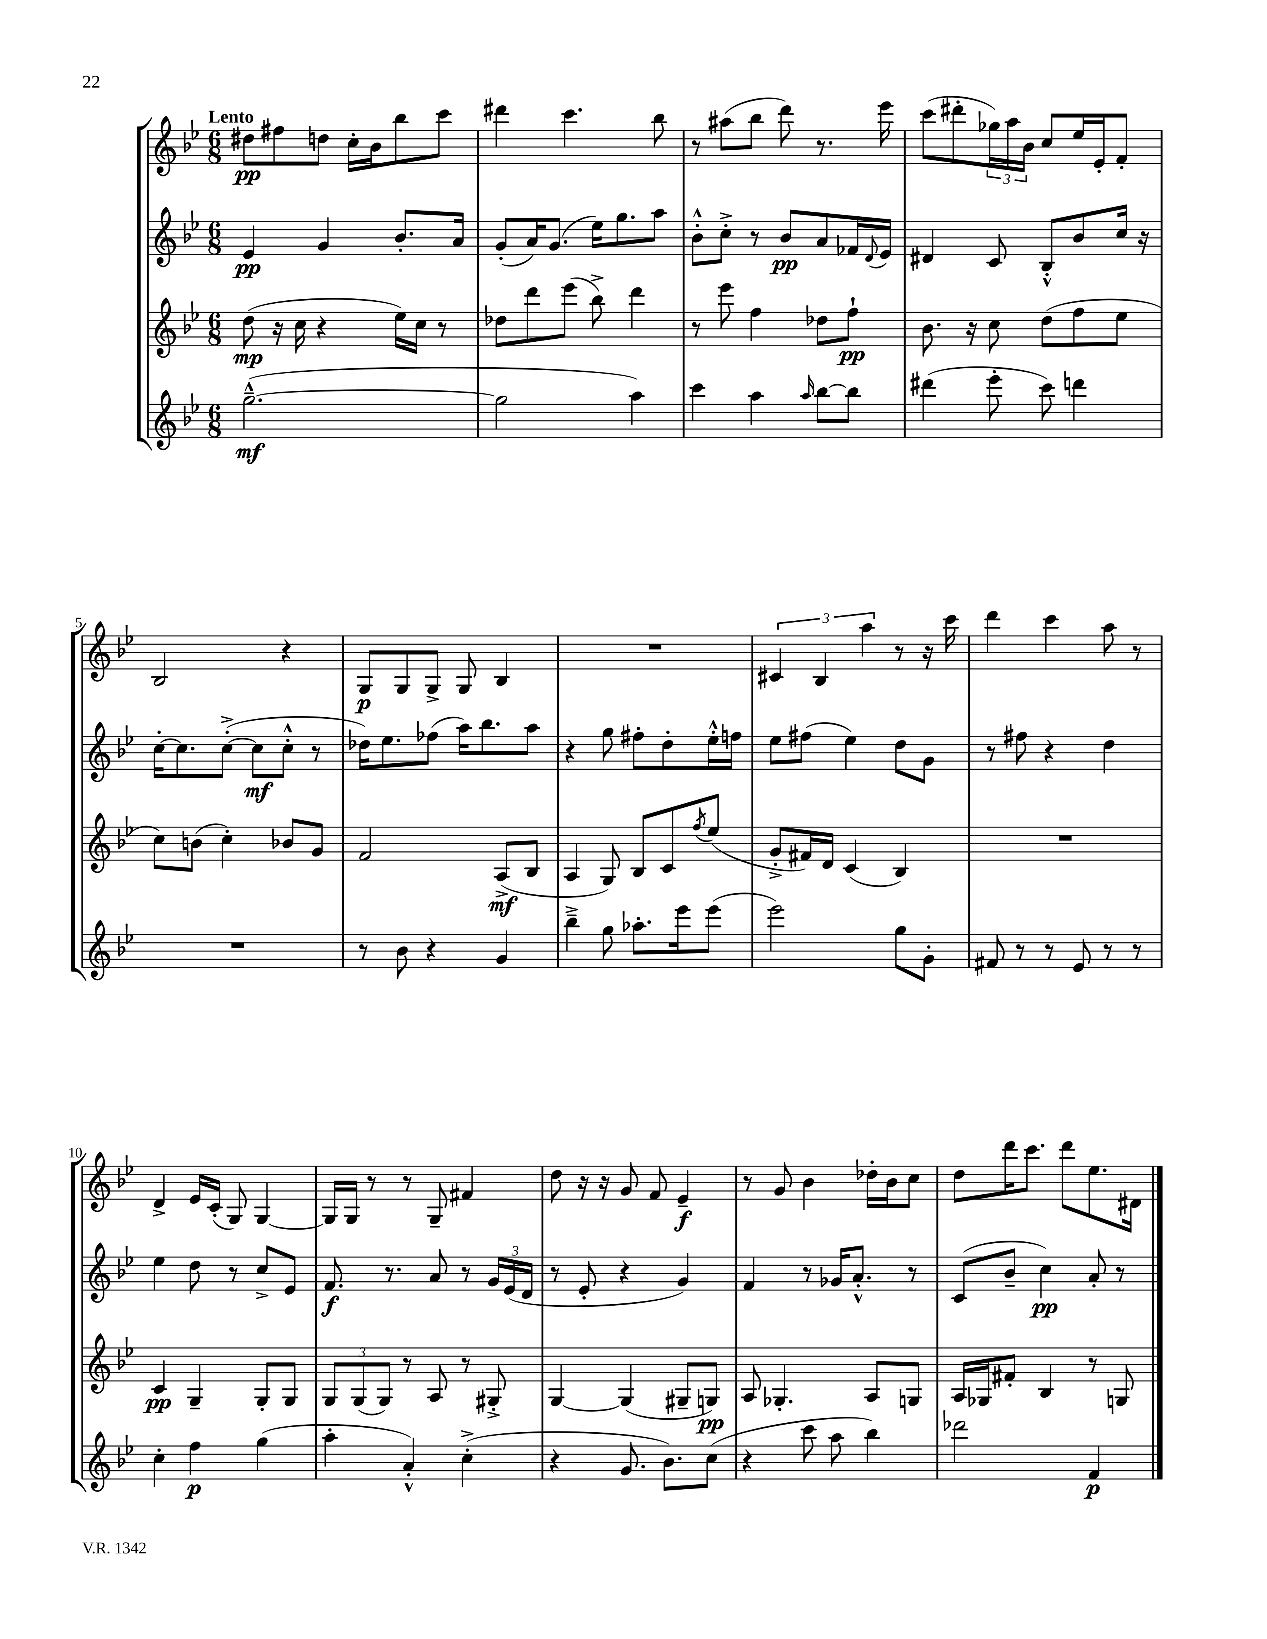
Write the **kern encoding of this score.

**kern	**dynam	**kern	**dynam	**kern	**dynam	**kern	**dynam
*part4	*part4	*part3	*part3	*part2	*part2	*part1	*part1
*staff4	*staff4	*staff3	*staff3	*staff2	*staff2	*staff1	*staff1
*clefG2	*	*clefG2	*	*clefG2	*	*clefG2	*
*k[b-e-]	*	*k[b-e-]	*	*k[b-e-]	*	*k[b-e-]	*
*M6/8	*	*M6/8	*	*M6/8	*	*M6/8	*
=1	=1	=1	=1	=1	=1	=1	=1
!	!	!	!	!	!	!LO:TX:a:B:t=Lento	!
([2.gg~^^\	mf	(8dd\	mp	4e-/	pp	8dd#X\L	pp
.	.	16r	.	.	.	8ff#X\	.
.	.	16cc\	.	.	.	.	.
.	.	4r	.	4g/	.	8ddn\J	.
.	.	.	.	.	.	16cc'\LL	.
.	.	.	.	.	.	16b-\J	.
.	.	16ee-\LL)	.	8.b-'/L	.	8bb-\	.
.	.	16cc\JJ	.	.	.	.	.
.	.	8r	.	.	.	8ccc\J	.
.	.	.	.	16a/Jk	.	.	.
=2	=2	=2	=2	=2	=2	=2	=2
2gg\]	.	8dd-X\L	.	(8g'/L	.	4ddd#X\	.
.	.	8ddd\	.	16a/K)	.	.	.
.	.	.	.	(8.g/J	.	.	.
.	.	(8eee-\J	.	.	.	4.ccc\	.
.	.	8bb-^\)	.	16ee-\KL)	.	.	.
.	.	.	.	8.gg\	.	.	.
4aa\)	.	4ddd\	.	.	.	.	.
.	.	.	.	8aa\J	.	8bb-\	.
=3	=3	=3	=3	=3	=3	=3	=3
4ccc\	.	8r	.	8b-'^^\L	.	8r	.
.	.	8eee-\	.	8cc'^\J	.	(8aa#X\L	.
4aa\	.	4ff\	.	8r	.	8bb-\J	.
.	.	.	.	8b-/L	pp	8ddd\)	.
16qqaa/	.	.	.	.	.	.	.
[8bb-\L	.	8dd-X\L	.	8a/	.	8.r	.
8bb-\J]	.	8ff`\J	pp	16f-X/L	.	.	.
.	.	.	.	8qqd/	.	.	.
.	.	.	.	16e-/JJ	.	16eee-\	.
=4	=4	=4	=4	=4	=4	=4	=4
(4ddd#X\	.	8.b-\	.	4d#X/	.	(8ccc\L	.
.	.	.	.	.	.	8ddd#X'\	.
.	.	16r	.	.	.	.	.
8eee-'\	.	8cc\	.	8c/	.	24gg-X\L)	.
.	.	.	.	.	.	24aa\	.
.	.	.	.	.	.	24b-\JJ	.
8ccc\)	.	(8dd\L	.	8B-'^^/L	.	8cc/L	.
4dddn\	.	8ff\	.	8b-/	.	16ee-/L	.
.	.	.	.	.	.	16e-'/J	.
.	.	8ee-\J	.	16cc/Jk	.	8f'/J	.
.	.	.	.	16r	.	.	.
!!LO:LB:g=z
=5	=5	=5	=5	=5	=5	=5	=5
2.r	.	8cc\L)	.	[16cc'\KL	.	2B-/	.
.	.	.	.	8.cc\]	.	.	.
.	.	(8bn\J	.	.	.	.	.
.	.	4cc'\)	.	([8cc'^\J	.	.	.
.	.	.	.	8cc\L]	mf	.	.
.	.	8b-X/L	.	8cc'^^\J	.	4r	.
.	.	8g/J	.	8r	.	.	.
=6	=6	=6	=6	=6	=6	=6	=6
8r	.	2f/	.	16dd-X\KL)	.	8G/L	p
.	.	.	.	8.ee-\	.	.	.
8b-\	.	.	.	.	.	8G/	.
4r	.	.	.	(8ff-X\J	.	8G^/J	.
.	.	.	.	16aa\KL)	.	8G/	.
.	.	.	.	8.bb-\	.	.	.
4g/	.	(8A^/L	mf	.	.	4B-/	.
.	.	8B-/J	.	8aa\J	.	.	.
=7	=7	=7	=7	=7	=7	=7	=7
4bb-~^\	.	4A/	.	4r	.	2.r	.
8gg\	.	8G/)	.	8gg\	.	.	.
8.aa-X'\L	.	8B-/L	.	8ff#X'\L	.	.	.
.	.	8c/	.	8dd'\	.	.	.
16eee-\k	.	.	.	.	.	.	.
.	.	8qff/	.	.	.	.	.
(8eee-\J	.	(8ee-/J	.	16ee-'^^\L	.	.	.
.	.	.	.	16ffn\JJ	.	.	.
=8	=8	=8	=8	=8	=8	=8	=8
2eee-\)	.	8g'^/L	.	8ee-\L	.	6c#X/	.
.	.	16f#X/L)	.	(8ff#X\J	.	.	.
.	.	.	.	.	.	6B-/	.
.	.	16d/JJ	.	.	.	.	.
.	.	(4c/	.	4ee-\)	.	.	.
.	.	.	.	.	.	6aa\	.
8gg\L	.	4B-/)	.	8dd\L	.	8r	.
8g'\J	.	.	.	8g\J	.	16r	.
.	.	.	.	.	.	16ccc\	.
=9	=9	=9	=9	=9	=9	=9	=9
8f#X/	.	2.r	.	8r	.	4ddd\	.
8r	.	.	.	8ff#X\	.	.	.
8r	.	.	.	4r	.	4ccc\	.
8e-/	.	.	.	.	.	.	.
8r	.	.	.	4dd\	.	8aa\	.
8r	.	.	.	.	.	8r	.
!!LO:LB:g=z
=10	=10	=10	=10	=10	=10	=10	=10
4cc'\	.	4c/	pp	4ee-\	.	4d^/	.
4ff\	p	4G~/	.	8dd\	.	16e-/LL	.
.	.	.	.	.	.	(16c'/JJ	.
.	.	.	.	8r	.	8G/)	.
(4gg\	.	8G'/L	.	8cc^/L	.	[4G/	.
.	.	8G/J	.	8e-/J	.	.	.
=11	=11	=11	=11	=11	=11	=11	=11
4aa'\	.	12G/L	.	8.f/	f	16G/LL]	.
.	.	.	.	.	.	16G/JJ	.
.	.	(12G/	.	.	.	.	.
.	.	.	.	.	.	8r	.
.	.	12G/J)	.	.	.	.	.
.	.	.	.	8.r	.	.	.
4a'^^/)	.	8r	.	.	.	8r	.
.	.	8A/	.	8a/	.	8G~/	.
(4cc'^\	.	8r	.	8r	.	4f#X/	.
.	.	8G#X'^/	.	24g/LL	.	.	.
.	.	.	.	(24e-/	.	.	.
.	.	.	.	24d/JJ	.	.	.
=12	=12	=12	=12	=12	=12	=12	=12
4r	.	[4G/	.	8r	.	8dd\	.
.	.	.	.	8e-'/	.	16r	.
.	.	.	.	.	.	16r	.
8.g/	.	(4G/]	.	4r	.	8g/	.
.	.	.	.	.	.	8f/	.
8.b-\L)	.	.	.	.	.	.	.
.	.	8G#X~/L	.	4g/)	.	4e-~/	f
(8cc\J	.	8Gn/J)	pp	.	.	.	.
=13	=13	=13	=13	=13	=13	=13	=13
4r	.	8A/	.	4f/	.	8r	.
.	.	4.G-X'/	.	.	.	8g/	.
8ccc\	.	.	.	8r	.	4b-\	.
8aa\	.	.	.	16g-X/KL	.	.	.
.	.	.	.	8.a'^^/J	.	.	.
4bb-\)	.	8A/L	.	.	.	16dd-X'\LL	.
.	.	.	.	.	.	16b-\J	.
.	.	8Gn/J	.	8r	.	8cc\J	.
=14	=14	=14	=14	=14	=14	=14	=14
2ddd-X\	.	16A/LL	.	(8c/L	.	8dd\L	.
.	.	16G-X/J	.	.	.	.	.
.	.	8f#X'/J	.	8b-~/J	.	16ddd\K	.
.	.	.	.	.	.	8.ccc\J	.
.	.	4B-/	.	4cc\)	pp	.	.
.	.	.	.	.	.	8ddd\L	.
4f/	p	8r	.	8a'/	.	8.ee-\	.
.	.	8Gn/	.	8r	.	.	.
.	.	.	.	.	.	16d#X\Jk	.
==	==	==	==	==	==	==	==
*-	*-	*-	*-	*-	*-	*-	*-
